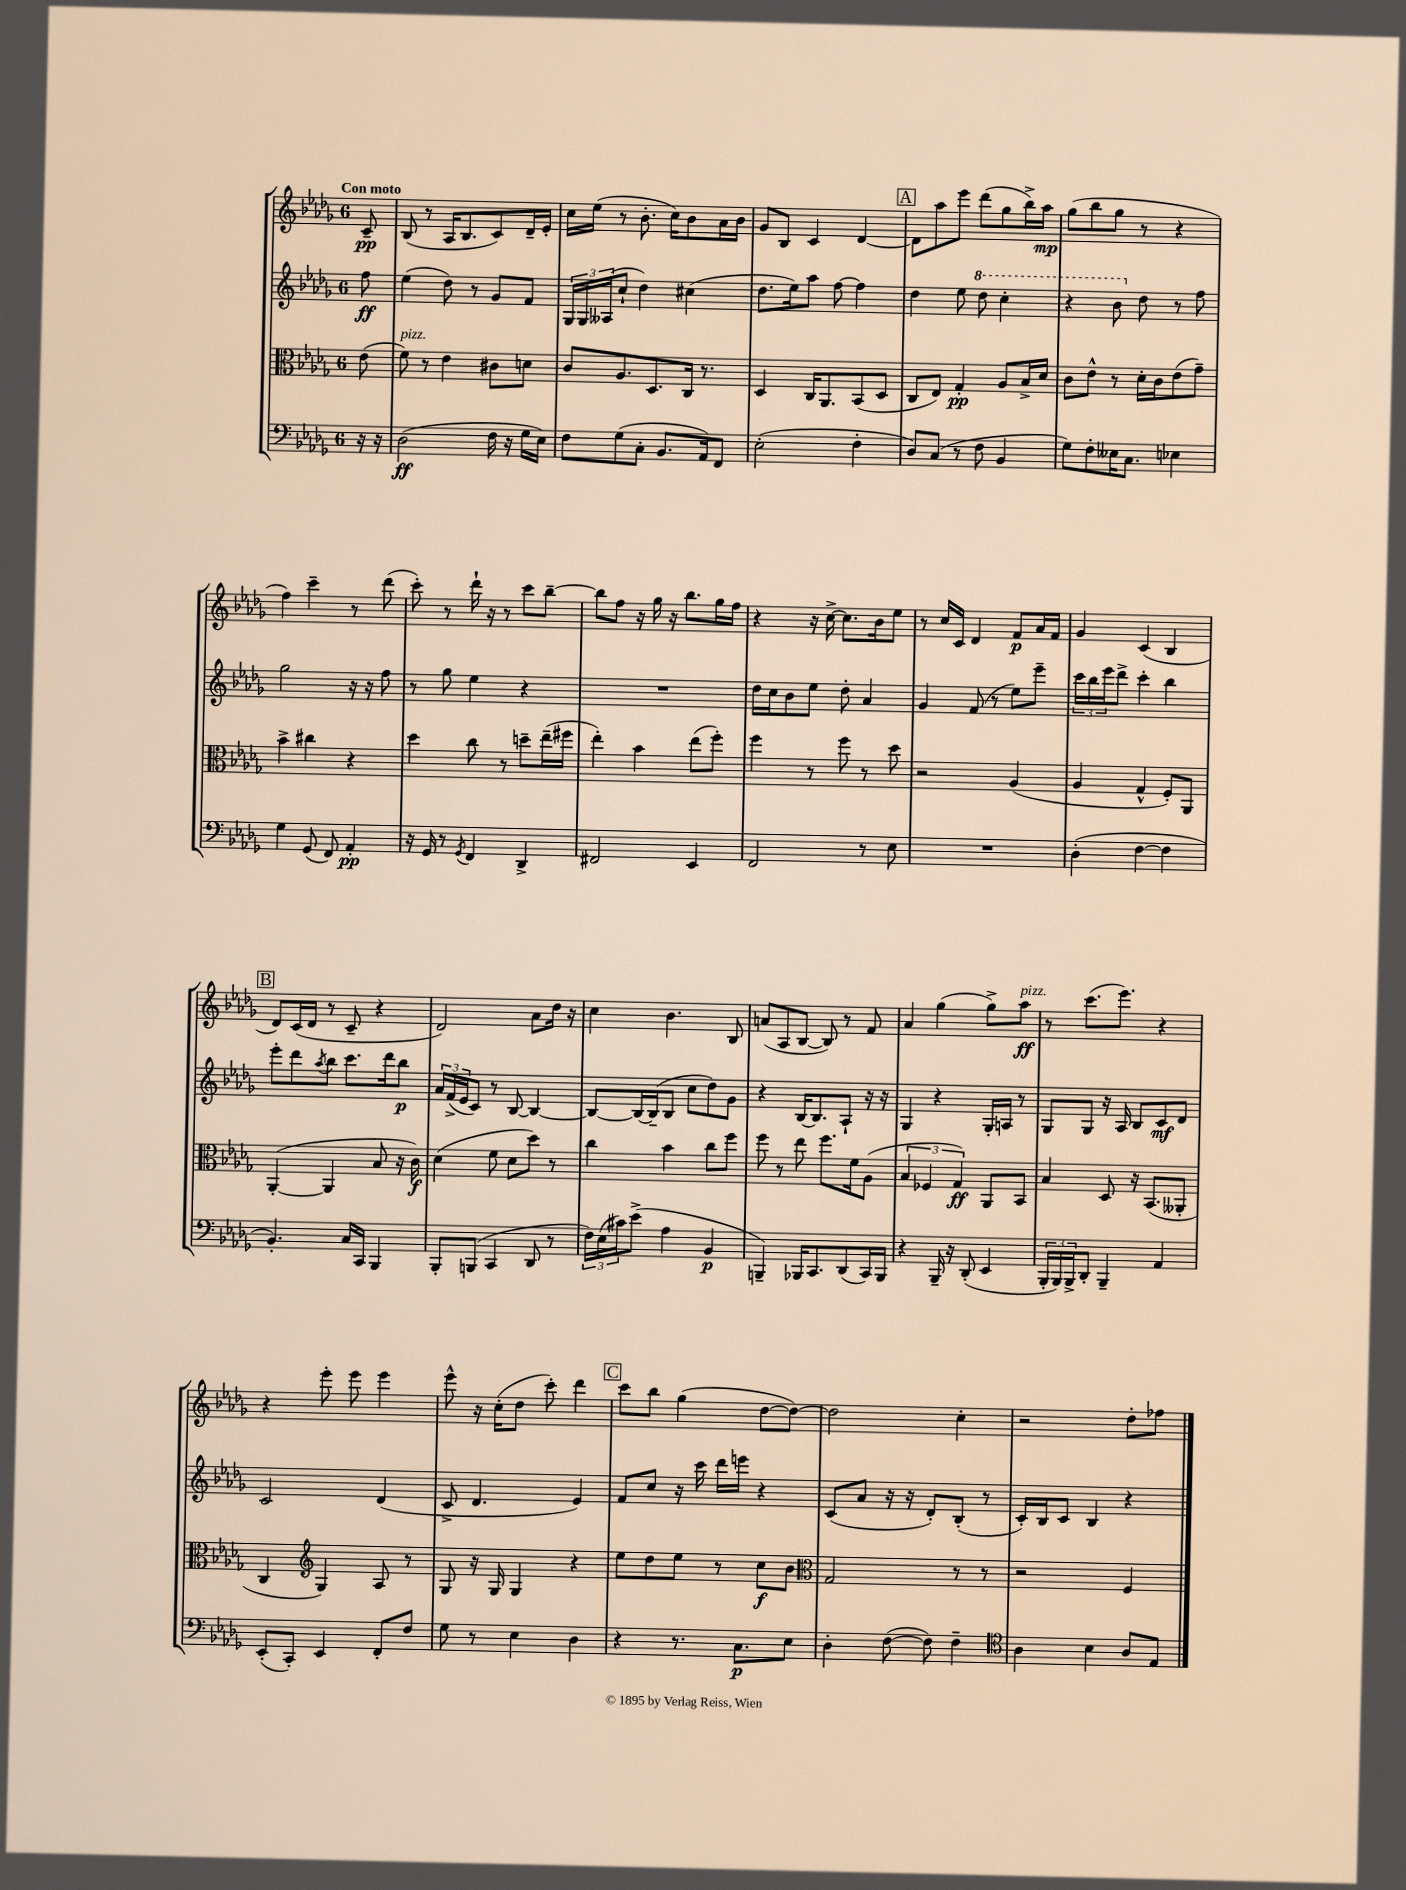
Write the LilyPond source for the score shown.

<<
\new StaffGroup <<
\new Staff = "s0" {
    \clef treble \key des \major \once \override Staff.TimeSignature.style = #'single-digit \time 6/8 \partial 8 \tempo "Con moto"
    c'8--\pp |
    bes8( r8 aes16 bes8. c'8) des'16-- ees'16-. |
    c''16 ees''16( r8 bes'8.-. c''16) bes'8 aes'16 bes'16 |
    ges'8 bes8 c'4 des'4~ |
    \mark \markup { \box "A" } des'8 aes''8 ees'''8 des'''8( ges''8 bes''16->) aes''16\mp |
    ges''8( bes''8 ges''8 r8 r4 |
    f''4) c'''4-- r8 des'''8( |
    c'''8-.) r8 des'''16-! r16 r8 c'''8 bes''8~-- |
    bes''8 f''8 r16 ges''16 r16 bes''8. ges''16 f''16 |
    r4 r16 c''16~-> c''8. bes'16 ees''8 |
    r8 c''16 c'16 des'4 f'8\p aes'16 f'16 |
    ges'4 c'4( bes4 |
    \mark \markup { \box "B" } des'8) c'16( des'16 r8 c'8-- r4 |
    des'2) aes'8 des''16 r16 |
    c''4 bes'4. bes8 |
    a'8( aes8 bes8~ bes8) r8 f'8 |
    aes'4 ges''4( ges''8->) aes''8\ff^\markup { \italic "pizz." } |
    r8 c'''8.( ees'''8.) r4 |
    r4 ees'''8-. ees'''8 ees'''4 |
    ees'''8-^ r16 c''16-.( des''8 c'''8-.) des'''4 |
    \mark \markup { \box "C" } c'''8 bes''8 ges''4( des''8~ des''8~) |
    des''2 c''4-. |
    r2 des''8-. fes''8 \bar "|." |
}
\new Staff = "s1" {
    \clef treble \key des \major \once \override Staff.TimeSignature.style = #'single-digit \time 6/8 \partial 8
    f''8\ff |
    ees''4( des''8) r8 ges'8 f'8 |
    \tuplet 3/2 { ges16 ges16 aeses16( } c''8-! des''4) cis''4( |
    des''8. ees''16) aes''8 f''8~ f''4 |
    \mark \markup { \box "A" } des''4 ees''8 \ottava #1 des'''8 c'''4-. |
    r4 bes''8 \ottava #0 des''8 r8 f''8 |
    ges''2 r16 r16 f''8 |
    r8 ges''8 ees''4 r4 |
    R2. |
    des''16 c''16 bes'8 ees''8 des''8-. aes'4 |
    ges'4 f'8( r8 ees''8) ees'''8-- |
    \tuplet 3/2 { c'''16 bes''16 ees'''16 } des'''8-> c'''4-. bes''4 |
    \mark \markup { \box "B" } ees'''8-. des'''8 \acciaccatura { aes''8 } bes''8 c'''8. des'''16 bes''8\p |
    \tuplet 3/2 { aes'16 f'16->( ees'16 } c'8) r8 bes8~ bes4~ |
    bes8~ bes16~ bes16--( bes8 c''8 des''8) ges'8 |
    r4 bes16~ bes8. aes8-! r16 r16 |
    ges4 r4 ges16-. a16 r8 |
    ges8 ges8 r16 aes16 bes8 c'8\mf des'8 |
    c'2 des'4( |
    c'8-> des'4. ees'4) |
    \mark \markup { \box "C" } f'8 c''8 r16 c'''16 des'''16 e'''16 r4 |
    c'8( aes'8 r16 r16 des'8-.) bes8-.( r8 |
    c'16-.) bes16 c'8 bes4 r4 \bar "|." |
}
\new Staff = "s2" {
    \clef alto \key des \major \once \override Staff.TimeSignature.style = #'single-digit \time 6/8 \partial 8
    ees'8( |
    f'8^\markup { \italic "pizz." }) r8 ees'4 cis'8 d'8 |
    c'8 aes8. des8. c16 r8. |
    des4 c16 aes,8. bes,8( des8 |
    \mark \markup { \box "A" } c8 ees8) ges4-.\pp aes8 bes16-> des'16 |
    c'8 ees'8-^ r8 des'16-. c'16 ees'8( ges'8--) |
    bes'4-> cis''4 r4 |
    des''4 c''8 r8 d''8-- ees''16--( fis''16 |
    ees''4-.) bes'4 ees''8( f''8-.) |
    f''4 r8 f''8 r8 des''8 |
    r2 aes4( |
    aes4 ges4-^ f8-.) aes,8 |
    \mark \markup { \box "B" } aes,4~-.( aes,4 bes8 r16 c'16\f) |
    des'4( f'8 des'8 des''8) r8 |
    c''4 bes'4 c''8 f''8 |
    f''8 r8 ees''8 f''8. f'16 aes8( |
    \tuplet 3/2 { bes4 fes4 ges4\ff) } aes,8 bes,8 |
    bes4 des8 r16 bes,8.( aeses,8-. |
    c4 \clef treble ges4) aes8 r8 |
    ges8 r16 ges16 ges4 r4 |
    \mark \markup { \box "C" } ees''8 des''8 ees''8 r8 c''8\f bes'8 |
    \clef alto ges2 r8 r8 |
    r2 f4 \bar "|." |
}
\new Staff = "s3" {
    \clef bass \key des \major \once \override Staff.TimeSignature.style = #'single-digit \time 6/8 \partial 8
    r16 r16 |
    des2\ff( f16 r16 ges16 ees16) |
    f8 ges8( c8-. bes,8. aes,16) f,8 |
    ees2-.( f4-. |
    \mark \markup { \box "A" } des8) c8( r8 f8 bes,4 |
    ges8) f8-. eeses16 c8. ees4 |
    ges4 ges,8( f,8) aes,4-.\pp |
    r16 ges,16 r8 \acciaccatura { ges,8 } f,4 des,4-> |
    fis,2 ees,4 |
    f,2 r8 ees8 |
    R2. |
    des4-.( f4~ f4 |
    \mark \markup { \box "B" } bes,4.-.) c16 c,16 bes,,4 |
    bes,,8-. b,,8( c,4 des,8 r8 |
    \tuplet 3/2 { f16) ees16( cis'16) } ees'8->( aes4 bes,4\p |
    b,,4--) bes,,16 c,8. des,8( c,16) bes,,16 |
    r4 bes,,16-- r16 des,8-.( ees,4 |
    \tuplet 3/2 { bes,,16-. bes,,16) bes,,16-> } des,8-. bes,,4-- aes,4 |
    ees,8-.( c,8-.) ees,4 f,8-. f8 |
    ges8 r8 ees4 des4 |
    \mark \markup { \box "C" } r4 r8. c8.\p ees8 |
    des4-. f8~( f8) f4-- |
    \clef tenor aes4 bes4 aes8 ees8 \bar "|." |
}
>>
>>
\layout { \context { \Score \remove "Bar_number_engraver" } }
